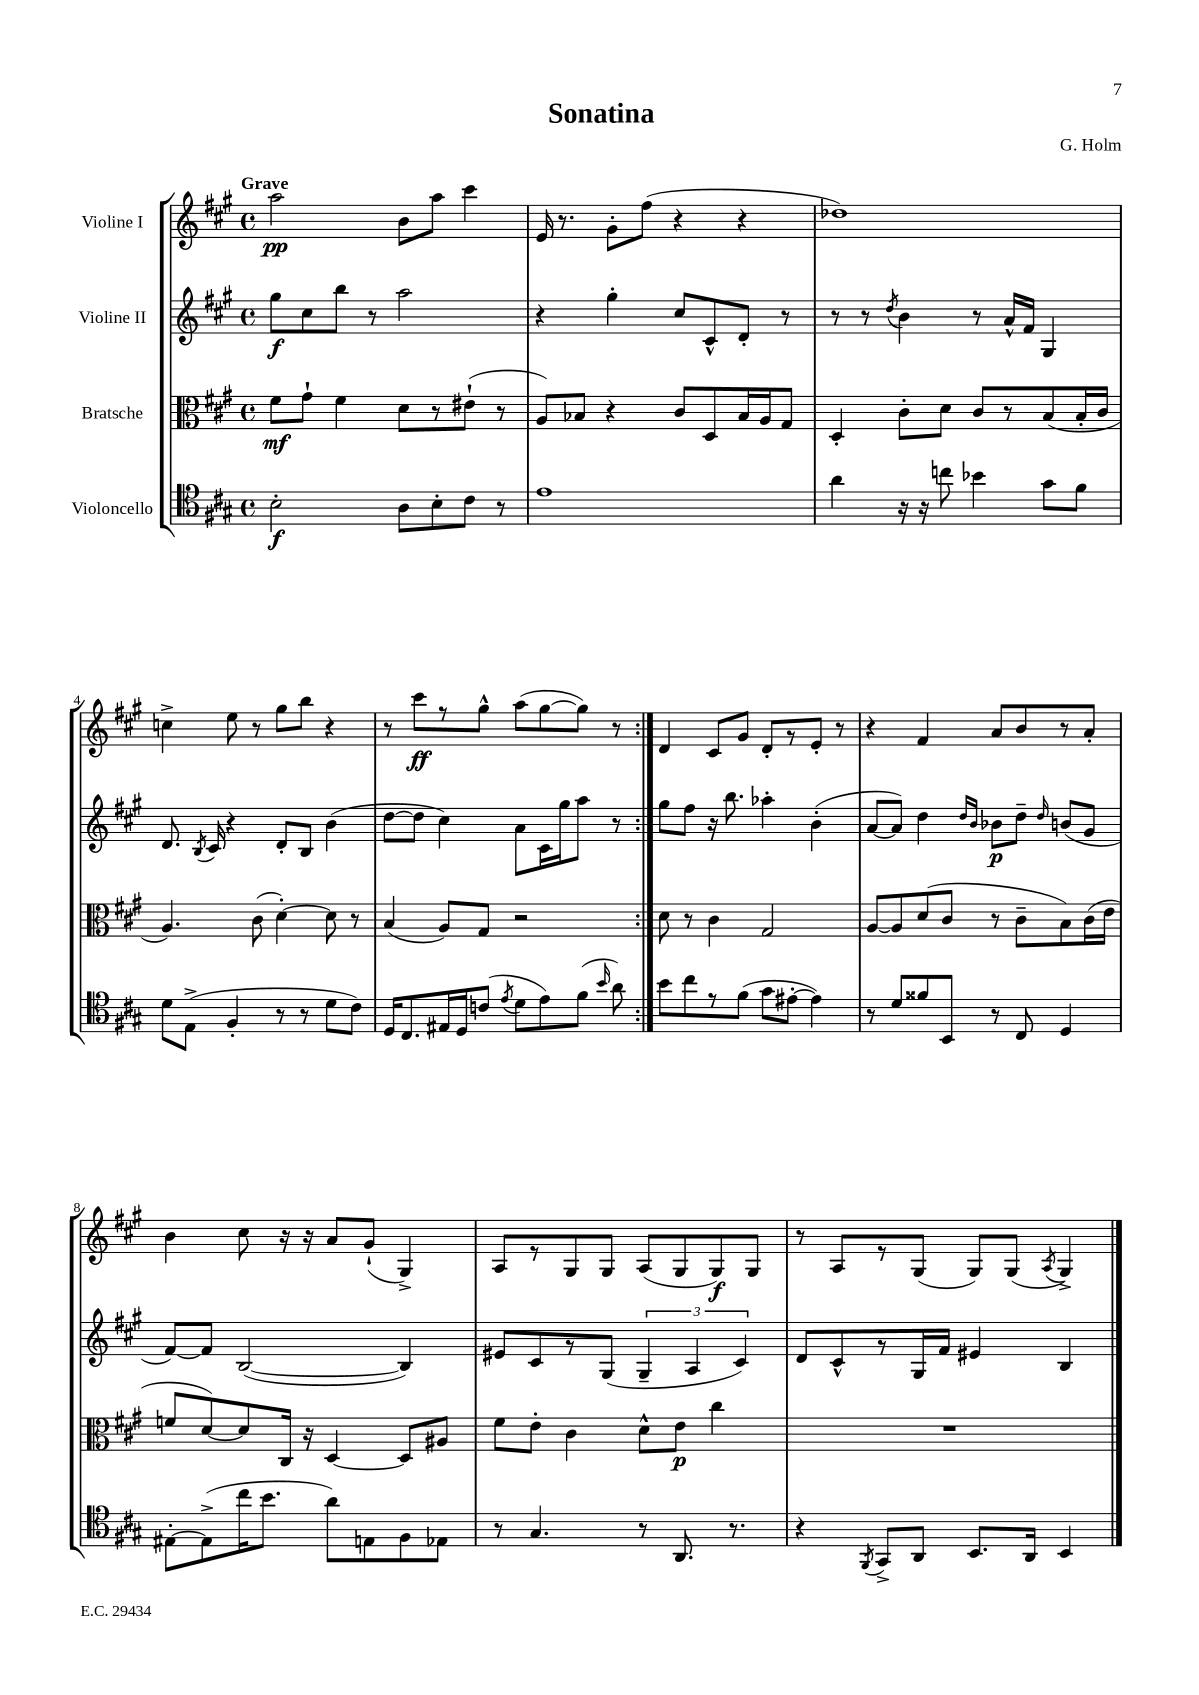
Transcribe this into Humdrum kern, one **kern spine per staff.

**kern	**kern	**kern	**kern
*staff4	*staff3	*staff2	*staff1
*clefC4	*clefC3	*clefG2	*clefG2
*k[f#c#g#]	*k[f#c#g#]	*k[f#c#g#]	*k[f#c#g#]
*M4/4	*M4/4	*M4/4	*M4/4
*met(c)	*met(c)	*met(c)	*met(c)
2B'	8f#	8gg#	2aa
.	8g#`	8cc#	.
.	4f#	8bb	.
.	.	8r	.
8A	8d	2aa	8b
8B'	8r	.	8aa
8c#	(8e#`	.	4ccc#
8r	8r	.	.
=	=	=	=
1e	8A)	4r	16e
.	.	.	8.r
.	8B-	.	.
.	4r	4gg#'	8g#'
.	.	.	(8ff#
.	8c#	8cc#	4r
.	8D	8c#^^	.
.	16B-	8d'	4r
.	16A	.	.
.	8G#	8r	.
=	=	=	=
4a	4D'	8r	1dd-)
.	.	8r	.
.	.	8qdd	.
16r	8c#'	4b	.
16r	.	.	.
8cc	8d	.	.
4b-	8c#	8r	.
.	8r	16a^^	.
.	.	16f#	.
8g#	(8B	4G#	.
8f#	16B'	.	.
.	16c#	.	.
=	=	=	=
8d	4.A)	8.d	4cc^
(8E^	.	.	.
.	.	8qB	.
.	.	16c#	.
4F#'	.	4r	8ee
.	(8c#	.	8r
8r	[4d')	8d'	8gg#
8r	.	8B	8bb
8d	8d]	(4b	4r
8c#)	8r	.	.
=	=	=	=
16D	(4B	[8dd	8r
8.C#	.	.	.
.	.	8dd]	8ccc#
16E#	8A)	4cc#)	8r
16D	.	.	.
(8c	8G#	.	8gg#^^
8qe	.	.	.
8d	2r	8a	(8aa
8e)	.	16c#	[8gg#
.	.	16gg#	.
(8f#	.	8aa	8gg#])
16qqb	.	.	.
8a)	.	8r	8r
=:|!	=:|!	=:|!	=:|!
8b	8d	8gg#	4d
8cc#	8r	8ff#	.
8r	4c#	16r	8c#
.	.	8.bb	.
(8f#	.	.	8g#
8g#	2G#	4aa-'	8d'
[8e#'	.	.	8r
4e#])	.	(4b'	8e'
.	.	.	8r
=	=	=	=
8r	[8A	[8a	4r
8d	8A]	8a])	.
8f##	(8d	4dd	4f#
8BB	8c#	.	.
.	.	16qqdd	.
.	.	16qqb	.
8r	8r	8b-	8a
8C#	8c#~	8dd~	8b
.	.	16qqdd	.
4D	8B)	(8b	8r
.	(16c#	8g#	8a'
.	16e	.	.
=	=	=	=
[8E#'	8f	[8f#)	4b
(8E#^]	[8d)	8f#]	.
16cc#	8d]	([2B	8cc#
8.b	.	.	.
.	16C#	.	16r
.	16r	.	16r
8a)	[4D	.	8a
8E	.	.	(8g#`
8F#	8D]	4B])	4G#^)
8E-	8A#	.	.
=	=	=	=
8r	8f#	8e#	8A
4.G#	8e'	8c#	8r
.	4c#	8r	8G#
.	.	(8G#	8G#
8r	8d^^	6G#~	(8A
8.AA	8e	.	8G#
.	.	6A	.
.	4cc#	.	8G#)
8.r	.	.	.
.	.	6c#)	.
.	.	.	8G#
=	=	=	=
4r	1r	8d	8r
.	.	8c#^^	8A
8qFF#	.	.	.
8GG#^	.	8r	8r
8AA	.	16G#	(8G#
.	.	16f#	.
8.BB	.	4e#	8G#)
.	.	.	(8G#
16AA	.	.	.
.	.	.	8qA
4BB	.	4B	4G#^)
==	==	==	==
*-	*-	*-	*-
